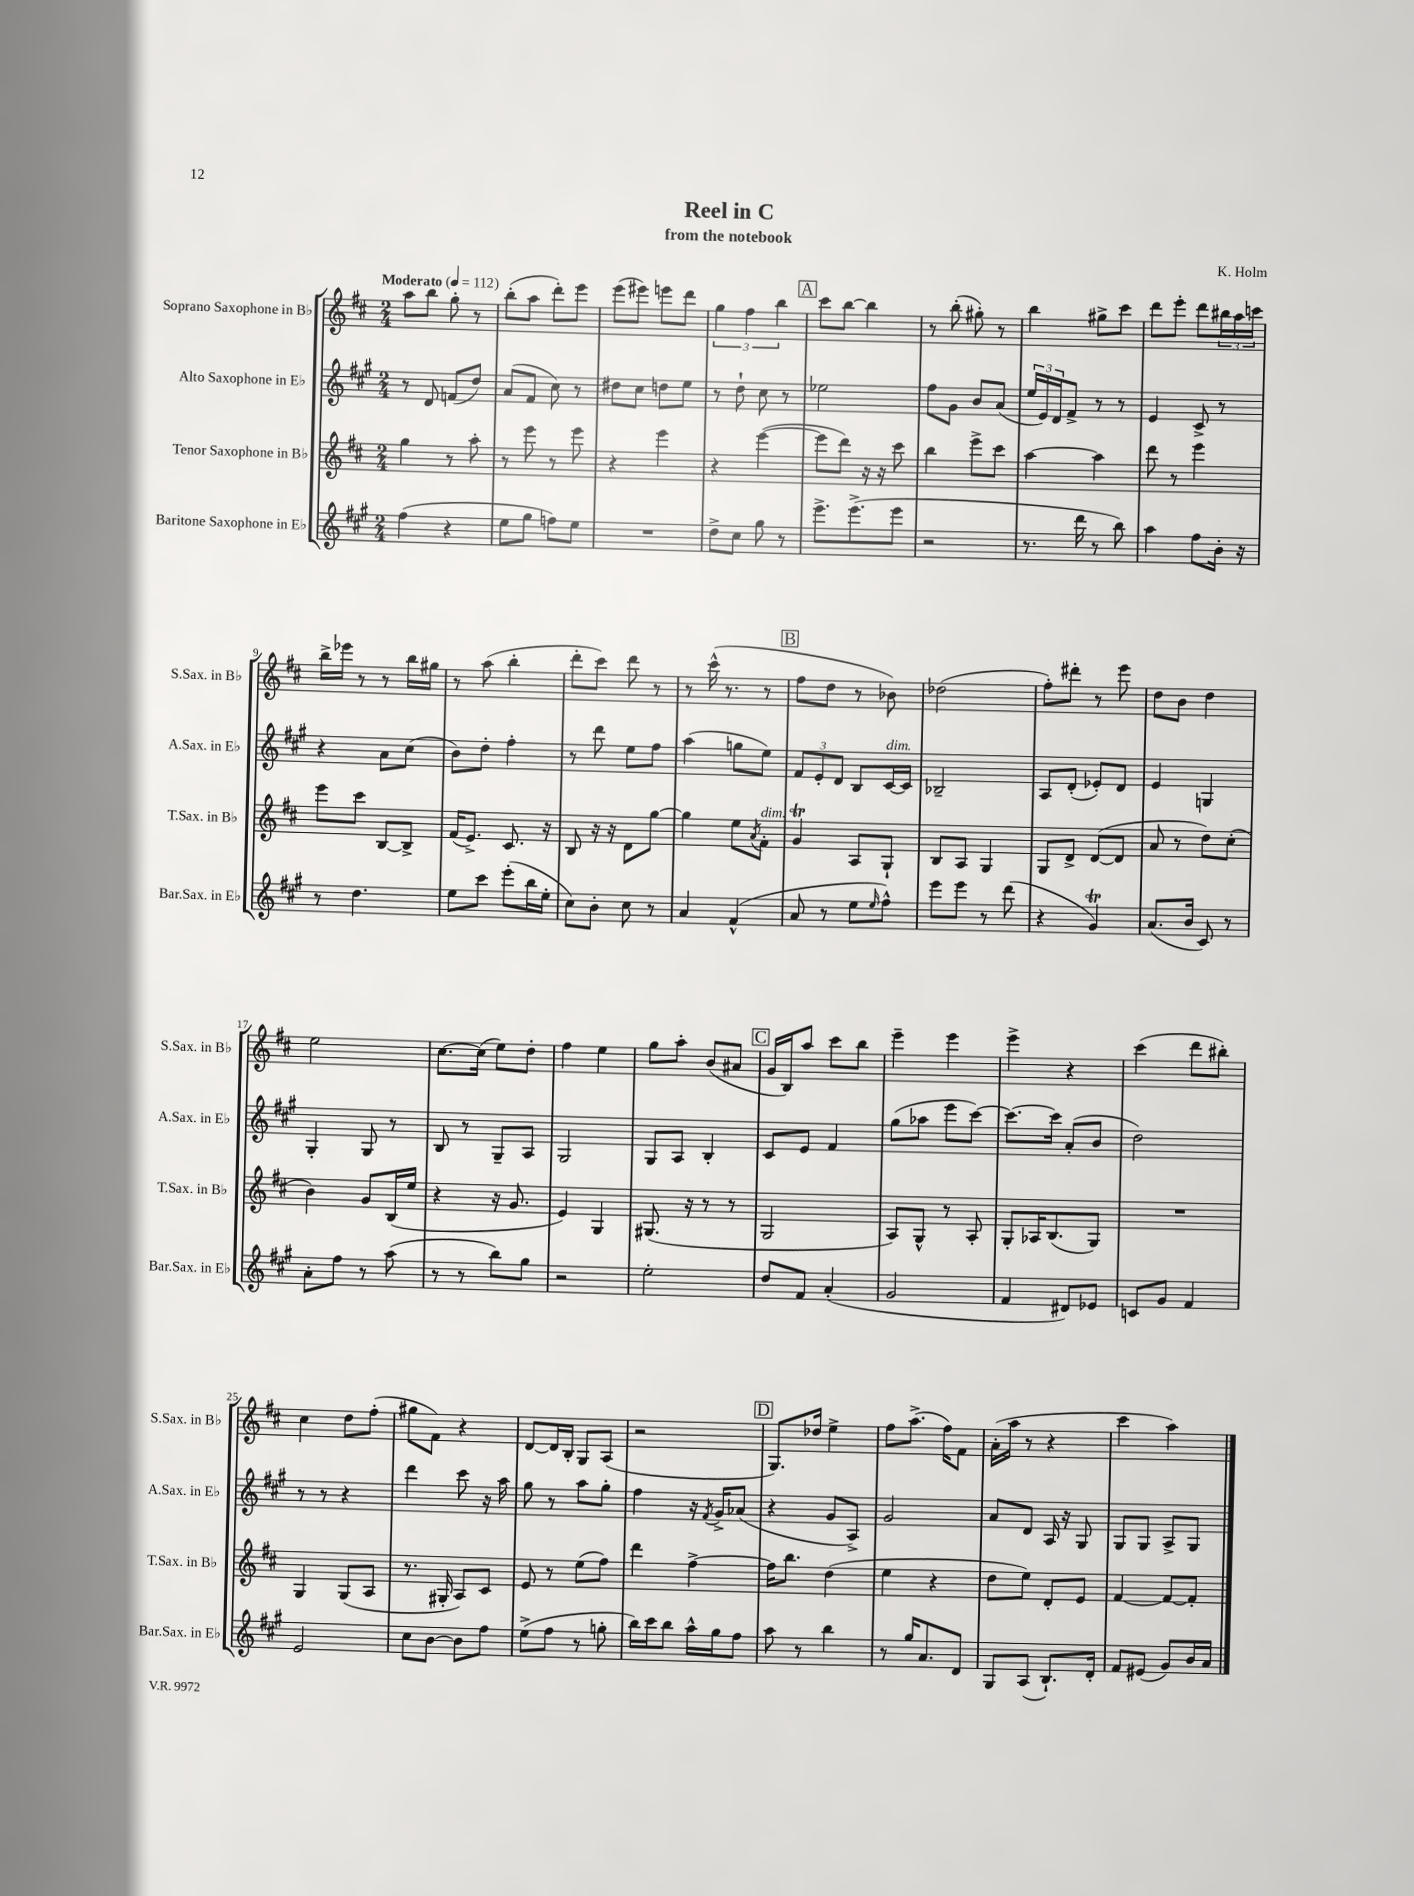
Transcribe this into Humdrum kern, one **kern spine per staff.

**kern	**kern	**kern	**kern
*staff4	*staff3	*staff2	*staff1
*clefG2	*clefG2	*clefG2	*clefG2
*k[f#c#g#]	*k[f#c#]	*k[f#c#g#]	*k[f#c#]
*M2/4	*M2/4	*M2/4	*M2/4
*MM112	*MM112	*MM112	*MM112
(4ff#\	4gg\	8r	8aa\L
.	.	8d/	8bb\J
4r	8r	(8f/L	8gg'\
.	8aa'\	8dd/J)	8r
=	=	=	=
8ee\L	8r	(8a/L	(8bb'\L
8gg#\J	8eee\	8f#/J	8aa\J
8ff\L)	8r	8cc#\)	8ddd'\L)
8ee\J	8eee\	8r	8eee\J
=	=	=	=
2r	4r	8dd#\L	(8eee\L
.	.	8cc#\J	8eee#\J)
.	4eee\	8dd\L	8eee\L
.	.	8ee\J	8ddd\J
=	=	=	=
8dd^\L	4r	8r	6gg\
8cc#\J	.	8dd`\	.
.	.	.	6ff#\
8gg#\	([4eee\	8cc#\	.
.	.	.	6bb\
8r	.	8r	.
=	=	=	=
8.eee^\L	8eee\]L	2ee-\	8ccc#\L
.	8ddd\J)	.	[8bb\J
(8.eee^\	.	.	.
.	16r	.	4bb\]
.	16r	.	.
8eee\J	8ccc#\	.	.
=	=	=	=
2r	4bb\	8ff#\L	8r
.	.	8g#\J	(8bb'\
.	8eee^\L	8b/L	8gg#'\)
.	8ccc#\J	(8a/J	8r
=	=	=	=
8.r	[4aa\	24ee/LL	4bb\
.	.	24e/)	.
.	.	24d/J	.
.	.	8f#^/J	.
16ddd\	.	.	.
8r	4aa\]	8r	8gg#^\L
8bb\)	.	8r	8ccc#\J
=	=	=	=
4aa\	8ddd\	4e/	8ddd\L
.	8r	.	8eee'\J
8ff#\L	4eee\	8c#^/	8ddd\L
16b'\Jk	.	8r	24bb#\L
.	.	.	24aa\
16r	.	.	.
.	.	.	24ccc\JJ
=	=	=	=
8r	8eee\L	4r	16bb^\LL
.	.	.	16eee-\JJ
4.dd\	8ccc#\J	.	8r
.	[8B/L	8a\L	8r
.	8B^/]J	(8cc#\J	16bb\LL
.	.	.	16gg#\JJ
=	=	=	=
8ee\L	(16f#/LK	8b\L)	8r
.	8.e^/J)	.	.
8ccc#\J	.	8dd'\J	(8aa\
(8eee'\L	8.c#/	4ff#'\	4bb'\
16bb\L	.	.	.
16ee'\JJ	16r	.	.
=	=	=	=
8cc#\L)	8B/	8r	8ddd'\L
8b'\J	16r	8ddd\	8ccc#\J)
.	16r	.	.
8cc#\	8d\L	8ee\L	8ddd\
8r	[8gg\J	8ff#\J	8r
=	=	=	=
4a/	4gg\]	(4aa\	8r
.	.	.	(16ccc#^^\
.	.	.	8.r
(4f#^^/	8ee\L	8gg\L	.
.	8qa/	.	.
.	8f#'\J	8ee\J)	8r
=	=	=	=
8a/	4g/	12f#/L	8ff#\L
.	.	12e'/	.
8r	.	.	8dd\J
.	.	12d/J	.
8ee\L	8A/L	8B/L	8r
16qqee/	.	.	.
8ff#^^\J)	8G`/J	[16c#/L	8b-\)
.	.	16c#/]JJ	.
=	=	=	=
8eee\L	8B/L	2B-~/	(2dd-\
8eee\J	8A/J	.	.
8r	4G/	.	.
(8ddd\	.	.	.
=	=	=	=
4r	8G/L	8A/L	8ff#'\L)
.	8d^/J	(8d'/J	8ddd#'\J
4g#/)	([8d/L	8e-'/L)	8r
.	8d/]J	8d/J	8eee\
=	=	=	=
(8.a/L	8a/	4e/	8dd\L
.	8r	.	8b\J
16b/Jk	.	.	.
8c#/)	8dd\L)	4G/	4dd\
8r	(8cc#'\J	.	.
=	=	=	=
8a'\L	4b\)	4G#'/	2ee\
8ff#\J	.	.	.
8r	8g/L	8G#/	.
(8aa\	(16B/L	8r	.
.	16ee/JJ	.	.
=	=	=	=
8r	4r	8B/	[8.cc#\L
8r	.	8r	.
.	.	.	(16cc#\]Jk
8bb\L)	16r	8G#~/L	8ee\L)
.	8.g/	.	.
8gg#\J	.	8A/J	8dd'\J
=	=	=	=
2r	4e/)	2G#/	4ff#\
.	4G/	.	4ee\
=	=	=	=
2ee'\	(8.G#/	8G#/L	8gg\L
.	.	8A/J	8aa'\J
.	16r	.	.
.	8r	4B'/	(8b/L
.	8r	.	8a#/J
=	=	=	=
8dd/L	2G/	8c#/L	16g/LL
.	.	.	16B/J)
8f#/J	.	8e/J	8aa/J
(4a'/	.	4f#/	8ccc#\L
.	.	.	8bb\J
=	=	=	=
2g#/	8A/L)	(8gg#\L	4eee~\
.	8G^^/J	8aa-\J	.
.	8r	8eee\L	4eee\
.	8A'/	[8ccc#\J)	.
=	=	=	=
4f#/	8G'/L	8.ccc#\_L	4eee^\
.	16A-/K	.	.
.	(8.B/	16ccc#\]Jk	.
8d#/L)	.	(8a'/L	4r
8e-/J	8G/J)	8b/J	.
=	=	=	=
8c/L	2r	2dd\)	(4ccc#\
8g#/J	.	.	.
4f#/	.	.	8ddd\L
.	.	.	8bb#'\J)
=	=	=	=
2e/	4G/	8r	4cc#\
.	.	8r	.
.	(8G/L	4r	8dd\L
.	8A/J	.	(8ff#'\J
=	=	=	=
8cc#\L	8.r	4ddd\	8gg#\L
[8b\J	.	.	8f#\J)
.	16G#'/	.	.
8b\]L	8A/L)	8ccc#\	4r
8ff#\J	8c#/J	16r	.
.	.	16aa\	.
=	=	=	=
(8ee^\L	8e/	8gg#\	[8d/L
8ff#\J	8r	8r	16d/]L
.	.	.	16B'/JJ
8r	(8ee\L	8aa\L	8G/L
8gg'\	8ff#\J)	8gg#'\J	(8A/J
=	=	=	=
16bb\LL)	4ddd\	4ff#\	2r
16ccc#\J	.	.	.
8bb\J	.	.	.
16aa^^\LL	[4ff#^\	16r	.
.	.	8qf#/	.
16gg#\J	.	16g#^/LK	.
8ff#\J	.	(8a-/J	.
=	=	=	=
8aa\	16ff#\]LK	4r	8.G/L)
.	8.bb\J	.	.
8r	.	.	.
.	.	.	16dd-/Jk
4bb\	(4dd\	8g#/L	4ee^\
.	.	8A^/J)	.
=	=	=	=
8r	4ee\	2g#/	8ff#\L
16gg#/LK	.	.	(8.aa^\J
8.a/	.	.	.
.	4r	.	.
.	.	.	16ff#\LK)
8d/J	.	.	8f#\J
=	=	=	=
8G#/L	8dd\L	8a/L	(16a'\LL
.	.	.	16aa\JJ
(8A/J	8ee\J)	8d/J	8r
8.B`/L)	8d'/L	16A/	4r
.	.	16r	.
.	8e/J	8G#/	.
16d'/Jk	.	.	.
=	=	=	=
8f#/L	[4f#/	8G#/L	4ccc#\
(8e#/J	.	8G#/J	.
8g#/L)	8f#/_L	8A^/L	4aa\)
16b/L	8f#'/]J	8G#/J	.
16a/JJ	.	.	.
==	==	==	==
*-	*-	*-	*-
